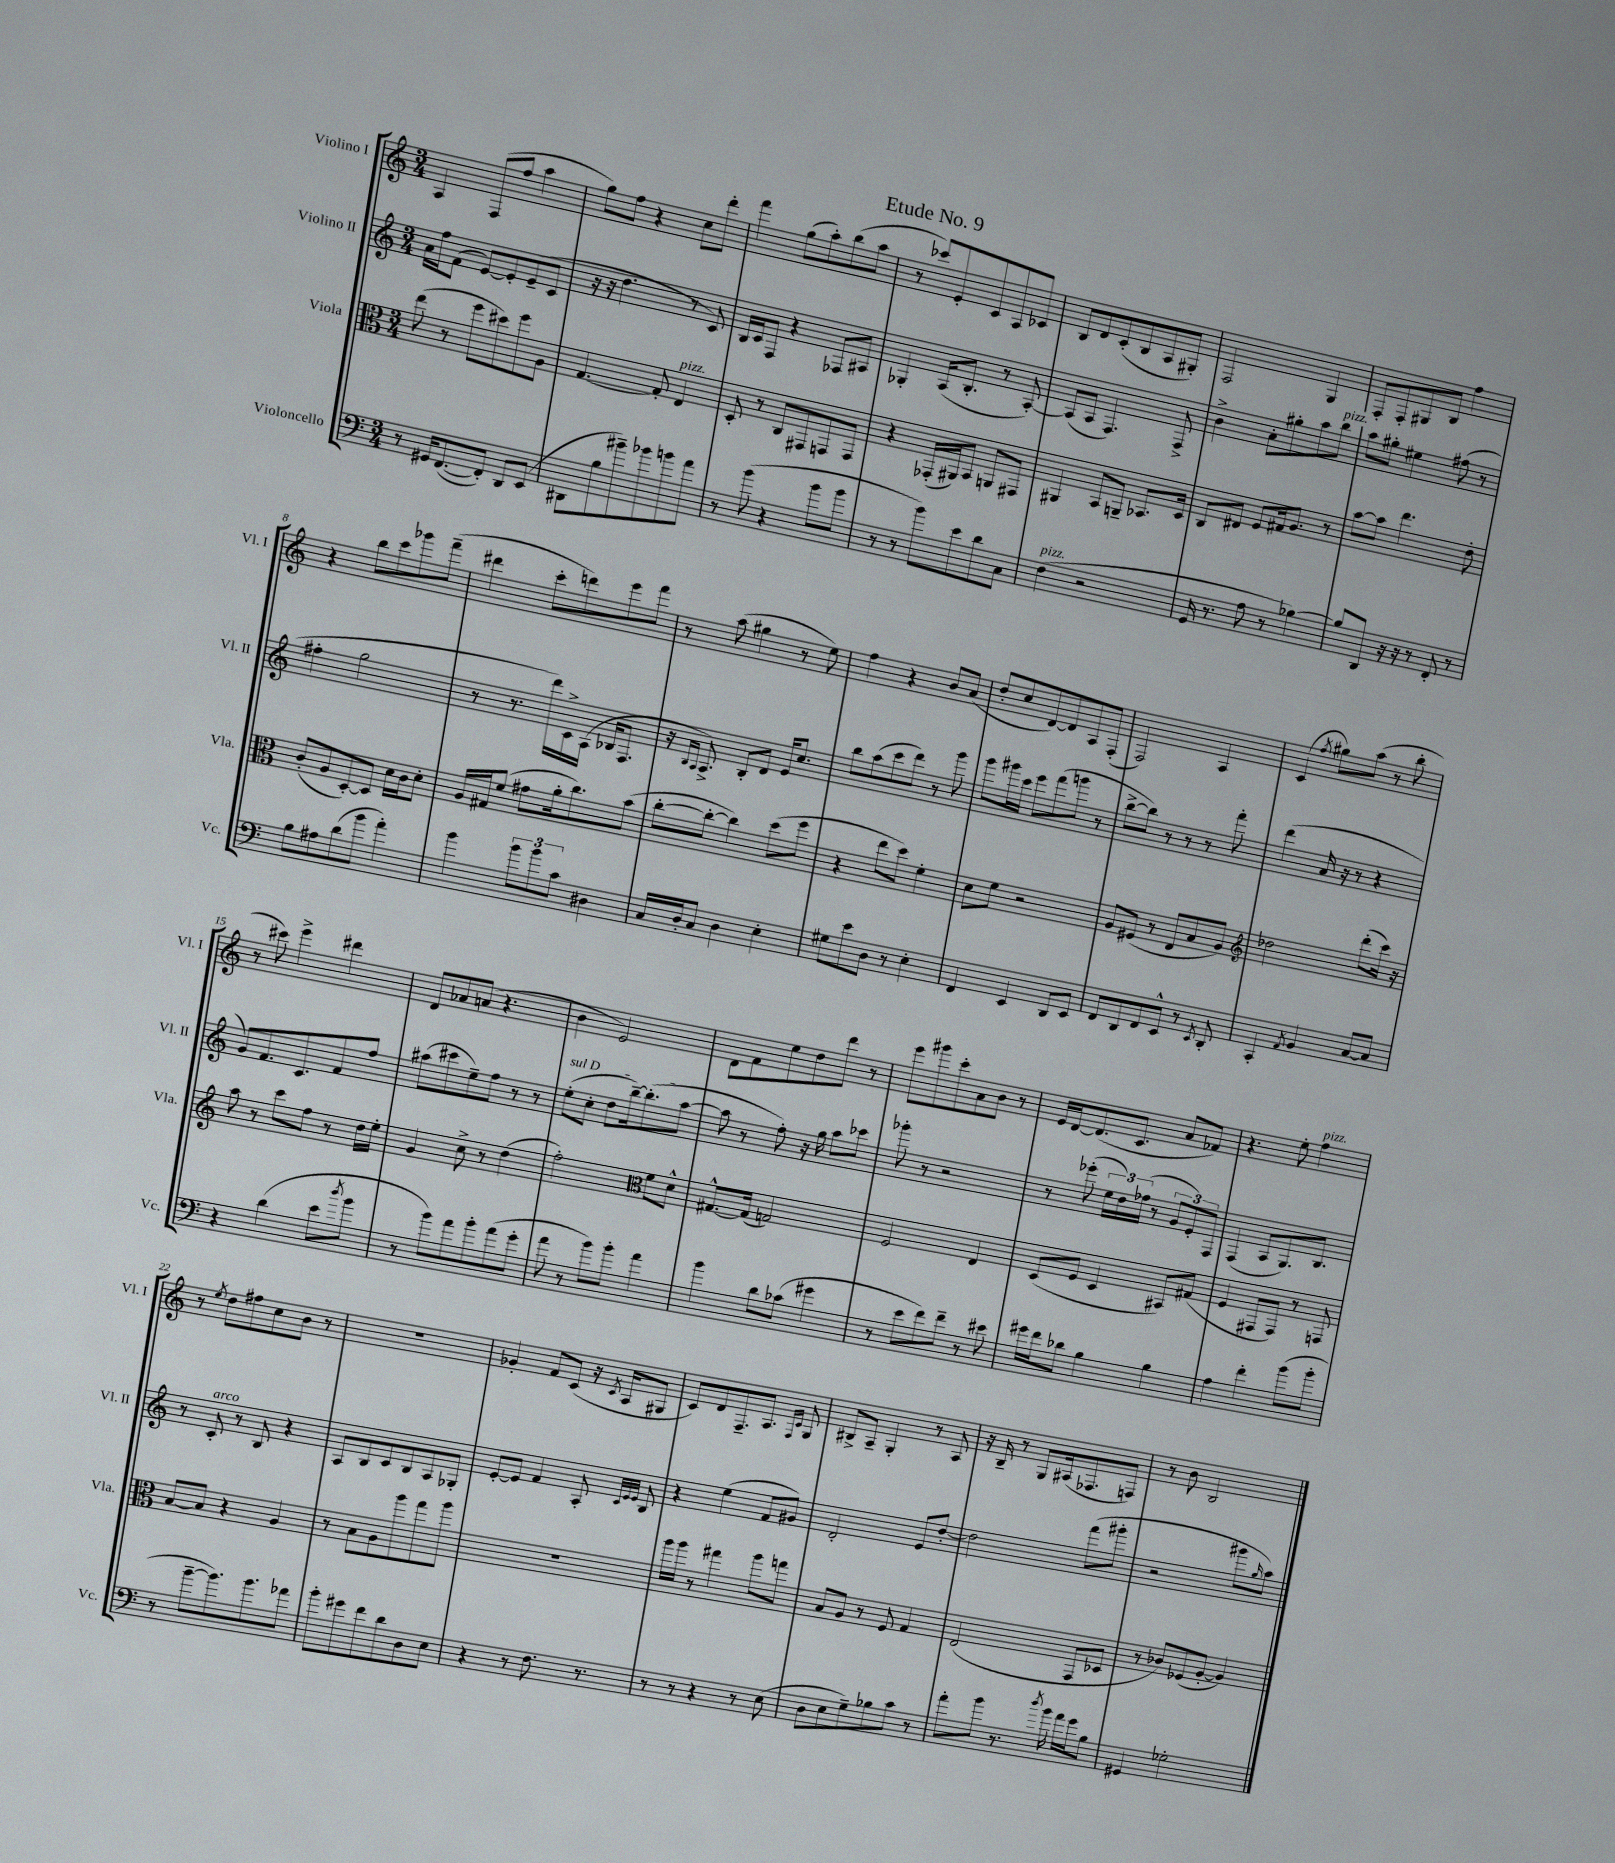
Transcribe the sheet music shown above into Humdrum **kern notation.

**kern	**kern	**kern	**kern
*staff4	*staff3	*staff2	*staff1
*clefF4	*clefC3	*clefG2	*clefG2
*k[]	*k[]	*k[]	*k[]
*M3/4	*M3/4	*M3/4	*M3/4
8r	(8ee\	16a\LL	4A/
.	.	16ff\J	.
16GG#/LK	8r	(8f\J	.
([8.FF/	.	.	.
.	8ff\L	[8e/L)	(8F/L
8FF'/]J)	8dd#\)	8e'/]	8ff/J
8DD/L	8ff\	(8e~/	4aa\
(8EE/J	8A\J	8c/J	.
=	=	=	=
8DD#\L	[4.G/	16r	8gg\L)
.	.	16r	.
8B\	.	4.dd\	8ff\J
8b#~\)	.	.	4r
8b-\	8G'/]	.	.
8b\	4E/	8r	8cc\L
8a\J	.	8c/)	8ddd'\J
=	=	=	=
8r	8D'/	16B/LL	4fff\
.	.	16c/J	.
(8b\	8r	8F/J	.
4r	8C/L	4r	(8gg\L
.	8GG#/	.	8aa'\)
8b\L	8GG/	8F-/L	(8bb\
8b\J	8GG/J	8A#/J	8aa\J
=	=	=	=
8r	4r	4G-'/	8r
8r	.	.	8ccc-/L)
8b\L)	(16GG-'/LL	(16A/LK	8e'/
.	16AA#/J)	8.B'/J	.
8e\	8BB/J	.	8c/
8d\	8AA/L	8r	8A/
8C\J	8GG#/J	[8A'/)	8c-/J
=	=	=	=
(4F\	4AA#/	(8A/]L	8B/L
.	.	8A/J	8d/
2r	8BB/L	4.F/)	(8c'/
.	8AA~/J	.	8B/
.	8.BB-/L	.	8A/
.	.	8F^/	8G#'/J)
.	16D/Jk	.	.
=	=	=	=
16GG/	8C/L	4b^\	2F/
8.r	.	.	.
.	8E#/J	.	.
8A\	8F/L	8a'\L	.
8r	16G#/k	8gg#'\	.
.	8.A/J	.	.
[4B-\)	.	8aa\	4G/
.	8r	8bb\J	.
=	=	=	=
8B-/]L	[8b\L	8aa\L	8F'/L
8DD/J	8b\]J	8gg#'\J	8F'/
16r	4.ee\	4ee#\	8G#/
16r	.	.	.
8r	.	.	8B/J
8FF'/	.	(8ff#\	4ff\
8r	8e'\	8r	.
=	=	=	=
8B\L	(8c'/L	4ff#'\	4r
8A#\	8A/	.	.
(8d\	[8D'/)	2gg\	8bb\L
8b\J	8D/]J	.	8ccc\
4a'\)	16d\LL	.	8ggg-\
.	16c\J	.	.
.	8d'\J	.	(8fff~\J
=	=	=	=
4b\	16A/LL	8r	4ddd#\
.	16G#/J	.	.
.	(8f/J	8.r	.
12b\L	8g#\L	.	8ccc'\L
.	.	16ddd\LL)	.
12b\	.	.	.
.	16a'\k	16c^\	8ddd\)
12c\J	.	.	.
.	8.cc\)	(16A\JJ	.
4D#\	.	16B-/LK	8eee\
.	.	8.F/J	.
.	(8b\J	.	8fff\J
=	=	=	=
16C/LL	[8cc'\L	16r	8r
.	.	16qqB/LL	.
.	.	16qqA/JJ	.
16D'/J	.	8.A^/)	.
8C/J	8cc'\_J	.	(8aa\
4D\	4cc\])	8B'/L	4gg#\
.	.	8d/J	.
4E'\	(8dd\L	16e/LK	8r
.	.	8.cc/J	.
.	8ff\J	.	8ee\)
=	=	=	=
8G#\L	4r	8bb\L	4ff\
8e\	.	(8aa\	.
8D\J	8ee\L	8ccc\	4r
8r	8dd\J)	8ddd\J)	.
4E'\	4f'\	8r	8b/L
.	.	8ggg\	(8a/J
=	=	=	=
4FF/	8d\L	8ggg\L	8dd'/L
.	8f\J	16ggg#\L	8cc/
.	.	16ccc\JJ	.
4EE/	2r	8eee\L	[8d/)
.	.	(8fff\	8d/]
8DD/L	.	8ggg\J	8A/
8EE/J	.	8r	(8F'/J
=	=	=	=
8FF/L	8A/L	[8bb^\L	2F/)
8DD/	(8F#/J	8bb\]J)	.
8FF/	8r	8r	.
8EE^^/J	8E/L	8r	.
8r	8B/	8r	4A/
8qEE/	.	.	.
8DD'/	8A/J)	8fff'\	.
=	=	=	=
*	*clefG2	*	*
4CC'/	2dd-\	(4ddd\	(4c/
8qAA/	.	.	8qff/
4BB/	.	16a/	8gg#\L)
.	.	16r	.
.	.	8r	(8aa\J
[8C/L	(8ddd'\L	4r	8r
8C/]J	16ccc\Jk)	.	8bb'\
.	16r	.	.
=	=	=	=
4r	8aa\	8g/L)	8r
.	8r	8.f/	8ccc#\)
(4d\	8ccc\L	.	4eee^\
.	.	8.c/	.
.	8ff\J	.	.
8e\L	8r	8f/	4ddd#\
8qdd/	.	.	.
8b\J	16dd\LL	8ff/J	.
.	16ee'\JJ	.	.
=	=	=	=
8r	4g/	(8aa#\L	8d/L
8b\L)	.	8ccc#\	8a-/
8a\	8cc^\	8ee~\)	(8a/J
8b'\	8r	8ff\J	4.r
(8a\	(4dd\	8r	.
8g'\J	.	8r	.
=	=	=	=
8a\	2ff'\)	(8ee'\L	4b\
8r	.	8cc'\J	.
8b\L)	.	8dd\L	2e/)
8b'\J	.	[16bb~\k)	.
.	.	(8.bb'\]	.
*	*clefC3	*	*
4a\	8f\L	.	.
.	8d^^\J	[8aa\J	.
=	=	=	=
4b\	[8.G#^^/L	8aa\]	8d\L
.	.	8r	8f\
.	(16G#/]Jk	.	.
8d\L	2G/)	8ff'\)	8ee\
(8c-\J	.	16r	8dd\
.	.	16gg\	.
4g#\	.	8aa\L	8ddd\J
.	.	8ccc-\J	8r
=	=	=	=
8r	2F/	8ggg-'\	8eee\L
8e\L	.	8r	8ggg#\
8f\)	.	2r	8ccc'\
8f~\J	.	.	8a\
8r	4E/	.	8b\J
8e#\	.	.	8r
=	=	=	=
16g#\LL	(8D/L	8r	16e/LL
16f\J	.	.	[16d/J
8d-\J	8F/J	(8eee-'\	(8.d/]
4B\	4D/	24ee\LL	.
.	.	24dd\)	.
.	.	.	8.c/J
.	.	(24ff-\JJ	.
.	.	8r	.
4B\	8BB#/L)	12g/L	8a/L
.	.	12e'/)	.
.	(8G#/J	.	8f-/J)
.	.	12F/J	.
=	=	=	=
4A\	4F/	(4F/	4.r
4f'\	8GG#/L	8A/L	.
.	8GG#/J)	8.G/)	8ee'\
(8b\L	8r	.	4ff\
.	.	8.B/J	.
8b'\J	8GG/	.	.
=	=	=	=
8r	[8B/L	8r	8r
.	.	.	8qee/
[8b~\L	8B/]J	8c'/	8dd\L
8.b\])	4r	8r	8ff#\
.	.	8B/	8cc\
8.b\	.	.	.
.	4A/	4r	8b\J
8a-\J	.	.	8r
=	=	=	=
8b'\L	8r	8A/L	2.r
8g#\	8B\L	8B/	.
8f\	8A\	8c/	.
8d\	8aa\	8B/	.
8D\	8gg\	8A/	.
8E\J	8aa\J	8G-'/J	.
=	=	=	=
4r	2.r	[8e'/L	4g-'/
.	.	8e/]J	.
8r	.	4f/	8f/L
8.F\	.	.	(8c/J
.	.	8A'/	16r
.	.	.	8qc/
8.r	.	.	16A/LK
.	.	32qqc/LLL	.
.	.	32qqe/	.
.	.	32qqe/JJJ	.
.	.	8B/	8G#/J
=	=	=	=
8r	16aa\LL	4r	8c/L)
.	16aa\JJ	.	.
8r	8r	.	8d/
4r	4gg#\	(4ee\	8.F~/
.	.	.	8.A/J
8r	8aa\L	8f/L	.
.	.	.	16qqF/LL
.	.	.	16qqc/JJ
(8E\	8gg\J	8g#/J)	8G/
=	=	=	=
8D\L	8B/L	2d'/	8B#^/L
8E\	8A/J	.	8A~/J
8G~\)	8r	.	4G'/
8B-\	8F/	.	.
8c\J	4G/	8e/L	8r
8r	.	[8dd'/J	8A/
=	=	=	=
8a'\L	(2E/	2dd\]	16r
.	.	.	16B~/
8b\J	.	.	8r
8.r	.	.	8G/L
.	.	.	(16A#/k
8qdd/	.	.	.
16b\	.	.	8.F-/
16a\LL	8GG/L	(8fff\L	.
16g\J	.	.	.
8B\J	8D-/J	8ggg#'\J	8F/J)
=	=	=	=
4GG#/	8r	2r	8r
.	8c-/L)	.	8b\
2G-'\	(8F-/	.	2B/
.	[8A'/J	.	.
.	4A/])	8ggg#\L	.
.	.	16qqgg/	.
.	.	8aa\J)	.
==	==	==	==
*-	*-	*-	*-
